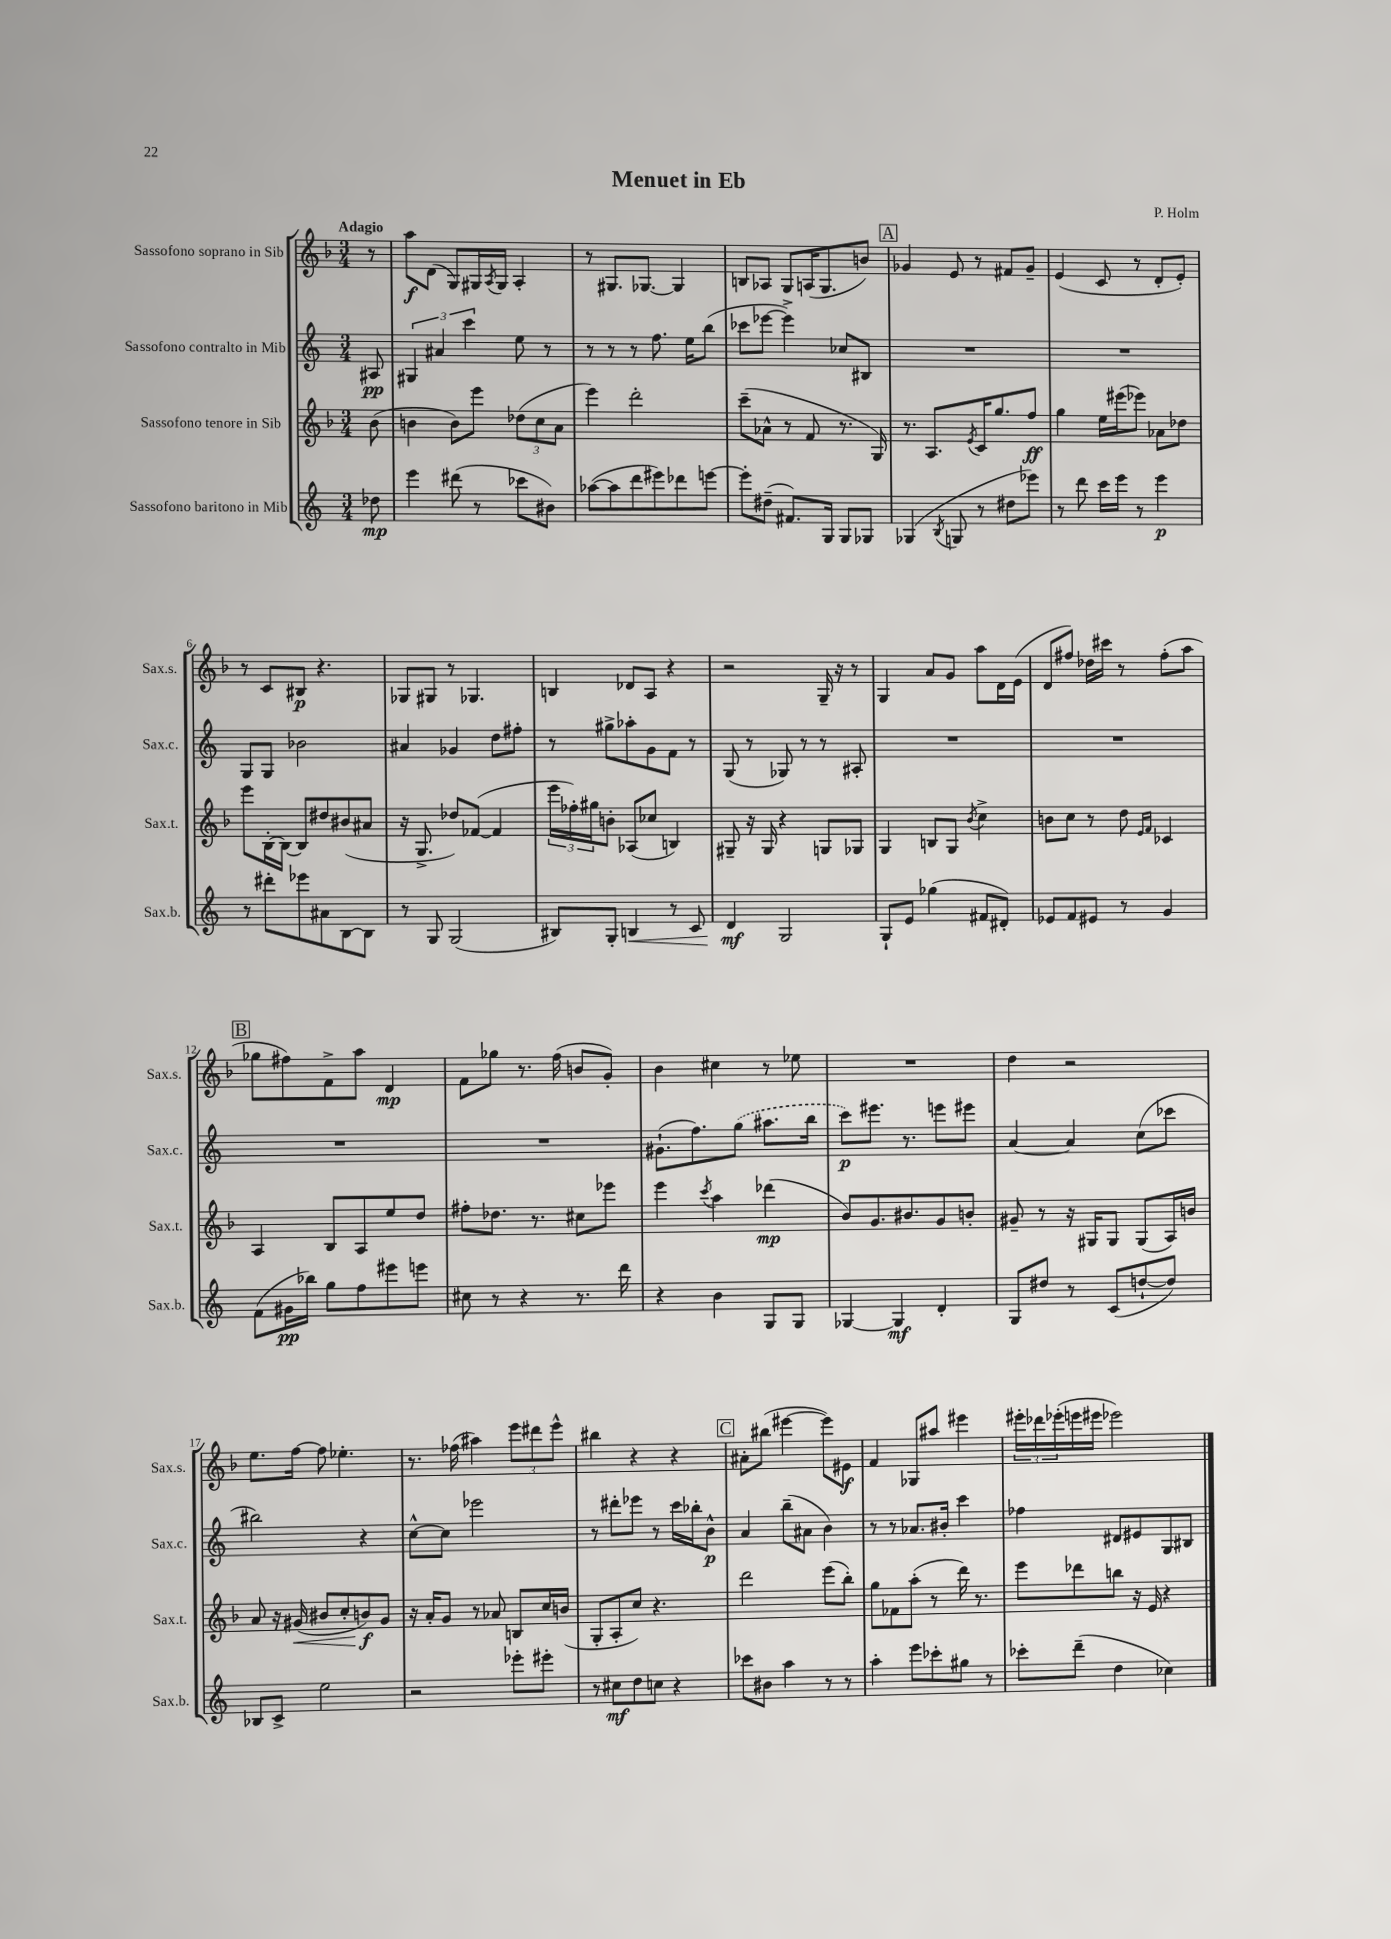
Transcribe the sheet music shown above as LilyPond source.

\header { title = "Menuet in Eb" composer = "P. Holm" }
<<
\new StaffGroup <<
\new Staff = "s0" \with { instrumentName = "Sassofono soprano in Sib" shortInstrumentName = "Sax.s." } {
    \clef treble \key f \major \numericTimeSignature \time 3/4 \partial 8 \tempo "Adagio"
    r8 |
    a''8\f d'8( g8) gis16 \acciaccatura { a8 } gis16 a4-. |
    r8 gis8. ges8.~ ges4 |
    b8 aes8 g8 a16( g8. b'8) |
    \mark \markup { \box "A" } ges'4 e'8 r8 fis'8 ges'8-- |
    e'4( c'8 r8 d'8-. e'8-.) |
    r8 c'8 bis8\p r4. |
    ges8 gis8 r8 ges4. |
    b4 des'8 a8 r4 |
    r2 g16-- r16 r8 |
    g4 a'8 g'8 a''8 d'16 e'16( |
    d'8 fis''8) des''16 cis'''16 r8 fis''8-.( a''8 |
    \mark \markup { \box "B" } ges''8 fis''8) f'8-> a''8 d'4\mp |
    f'8 ges''8 r8. f''16( b'8 g'8-.) |
    bes'4 cis''4 r8 ees''8 |
    R2. |
    d''4 r2 |
    e''8. f''16~ f''8 ees''4.-. |
    r8. fes''16( ais''4) \tuplet 3/2 { e'''8 dis'''8 e'''8-^ } |
    bis''4 r4 r4 |
    \mark \markup { \box "C" } ais'8-. bis''8( eis'''4~ eis'''8) eis'8\f |
    f'4 ges8 ais''8 eis'''4 |
    \tuplet 3/2 { eis'''16-. des'''16 ees'''16-.( } e'''16 eis'''16 ees'''2) \bar "|." |
}
\new Staff = "s1" \with { instrumentName = "Sassofono contralto in Mib" shortInstrumentName = "Sax.c." } {
    \clef treble \key c \major \numericTimeSignature \time 3/4 \partial 8
    ais8\pp |
    \tuplet 3/2 { gis4 ais'4 c'''4 } e''8 r8 |
    r8 r8 r8 f''8. e''16 b''8( |
    ces'''8 ees'''8~ ees'''4->) ces''8 bis8 |
    \mark \markup { \box "A" } R2. |
    R2. |
    g8 g8 bes'2 |
    ais'4 ges'4 d''8 fis''8-. |
    r8 gis''8-> aes''8-. g'8 f'8 r8 |
    g8( r8 ges8) r8 r8 ais8-. |
    R2. |
    R2. |
    \mark \markup { \box "B" } R2. |
    R2. |
    gis'8.-!( f''8.) \once \slurDashed g''8( ais''8. b''16 |
    c'''8\p) eis'''8. r8. e'''8 eis'''8 |
    a'4~ a'4 c''8( ces'''8 |
    bis''2) r4 |
    c''8~-^ c''8 ees'''2 |
    r8 dis'''8-. ees'''8 r8 c'''16 bes''16-. b'8-^\p |
    \mark \markup { \box "C" } a'4 b''8--( ais'8 b'4) |
    r8 r8 aes'8. bis'16-. c'''4 |
    fes''4 dis'8 eis'8 g8 bis8 \bar "|." |
}
\new Staff = "s2" \with { instrumentName = "Sassofono tenore in Sib" shortInstrumentName = "Sax.t." } {
    \clef treble \key f \major \numericTimeSignature \time 3/4 \partial 8
    bes'8( |
    b'4 b'8) e'''8 \tuplet 3/2 { des''8( c''8 a'8 } |
    e'''4) d'''2-. |
    c'''8--( aes'8-^ r8 f'8 r8. g16) |
    \mark \markup { \box "A" } r8. a8. \acciaccatura { e'8 } c'16 g''8. f''8\ff |
    g''4 e''16 eis'''16( ees'''8) aes'8 des''8 |
    e'''8 bes16~-. bes16~ bes8 dis''8 bis'8( ais'8 |
    r16 g8.-> des''8) fes'8~( fes'4 |
    \tuplet 3/2 { e'''16 fes''16-.) gis''16 } b'8-. aes8( ces''8 b4) |
    gis8-- r16 gis16 r4 g8 ges8 |
    g4 b8 g8 \acciaccatura { bes'8 } c''4-> |
    b'8 c''8 r8 d''8 \grace { e'16 f'16 } ces'4 |
    \mark \markup { \box "B" } a4 bes8 a8 e''8 d''8 |
    fis''8-. des''8. r8. cis''8 ees'''8 |
    e'''4 \acciaccatura { c'''8 } a''4 des'''4\mp( |
    bes'8) g'8. bis'8. g'8 b'8-. |
    gis'8-- r8 r16 gis16 gis8 gis8( a16) b'16 |
    a'8 r16 gis'16\<( bis'8 c''8-. b'8\f\!) gis'8 |
    r16 a'16-. g'8 r8 aes'8 b8 c''16 b'16( |
    g8-. a8-. c''8) r4. |
    \mark \markup { \box "C" } d'''2 e'''8( bes''8-.) |
    g''8 fes'8 a''8-.( r8 d'''16) r8. |
    e'''8 des'''8 b''8 r16 e'16 r4 \bar "|." |
}
\new Staff = "s3" \with { instrumentName = "Sassofono baritono in Mib" shortInstrumentName = "Sax.b." } {
    \clef treble \key c \major \numericTimeSignature \time 3/4 \partial 8
    des''8\mp |
    e'''4 dis'''8( r8 ces'''8 bis'8) |
    aes''8~( aes''8 d'''8 eis'''8) des'''8 e'''8~ |
    e'''8-. dis''8--( fis'8.) g16 g8 ges8 |
    \mark \markup { \box "A" } ges4( \acciaccatura { b8 } g8 r8 dis''8 ees'''8) |
    r8 d'''8 c'''16 e'''16 r8 e'''4\p |
    r8 dis'''8-. ees'''8 ais'8 b8~ b8 |
    r8 g8 g2( |
    bis8) g8-. b4\< r8 c'8 |
    d'4\mf\! g2 |
    g8-! e'8 ges''4( fis'8 dis'8-.) |
    ees'8 f'8 eis'8 r8 g'4 |
    \mark \markup { \box "B" } f'8( gis'16\pp bes''16) g''8 f''8 eis'''8 e'''8 |
    cis''8 r8 r4 r8. d'''16 |
    r4 b'4 g8 g8 |
    ges4~ ges4\mf d'4-. |
    g8 dis''8 r8 c'8( d''8~-! d''8) |
    bes8 c'8-> e''2 |
    r2 ees'''8-. eis'''8-. |
    r8 cis''8\mf d''8 c''8 r4 |
    \mark \markup { \box "C" } ces'''8 bis'8 a''4 r8 r8 |
    a''4-. e'''8 ces'''8-. gis''8 r8 |
    ces'''8-. d'''8--( d''4 ces''4) \bar "|." |
}
>>
>>
